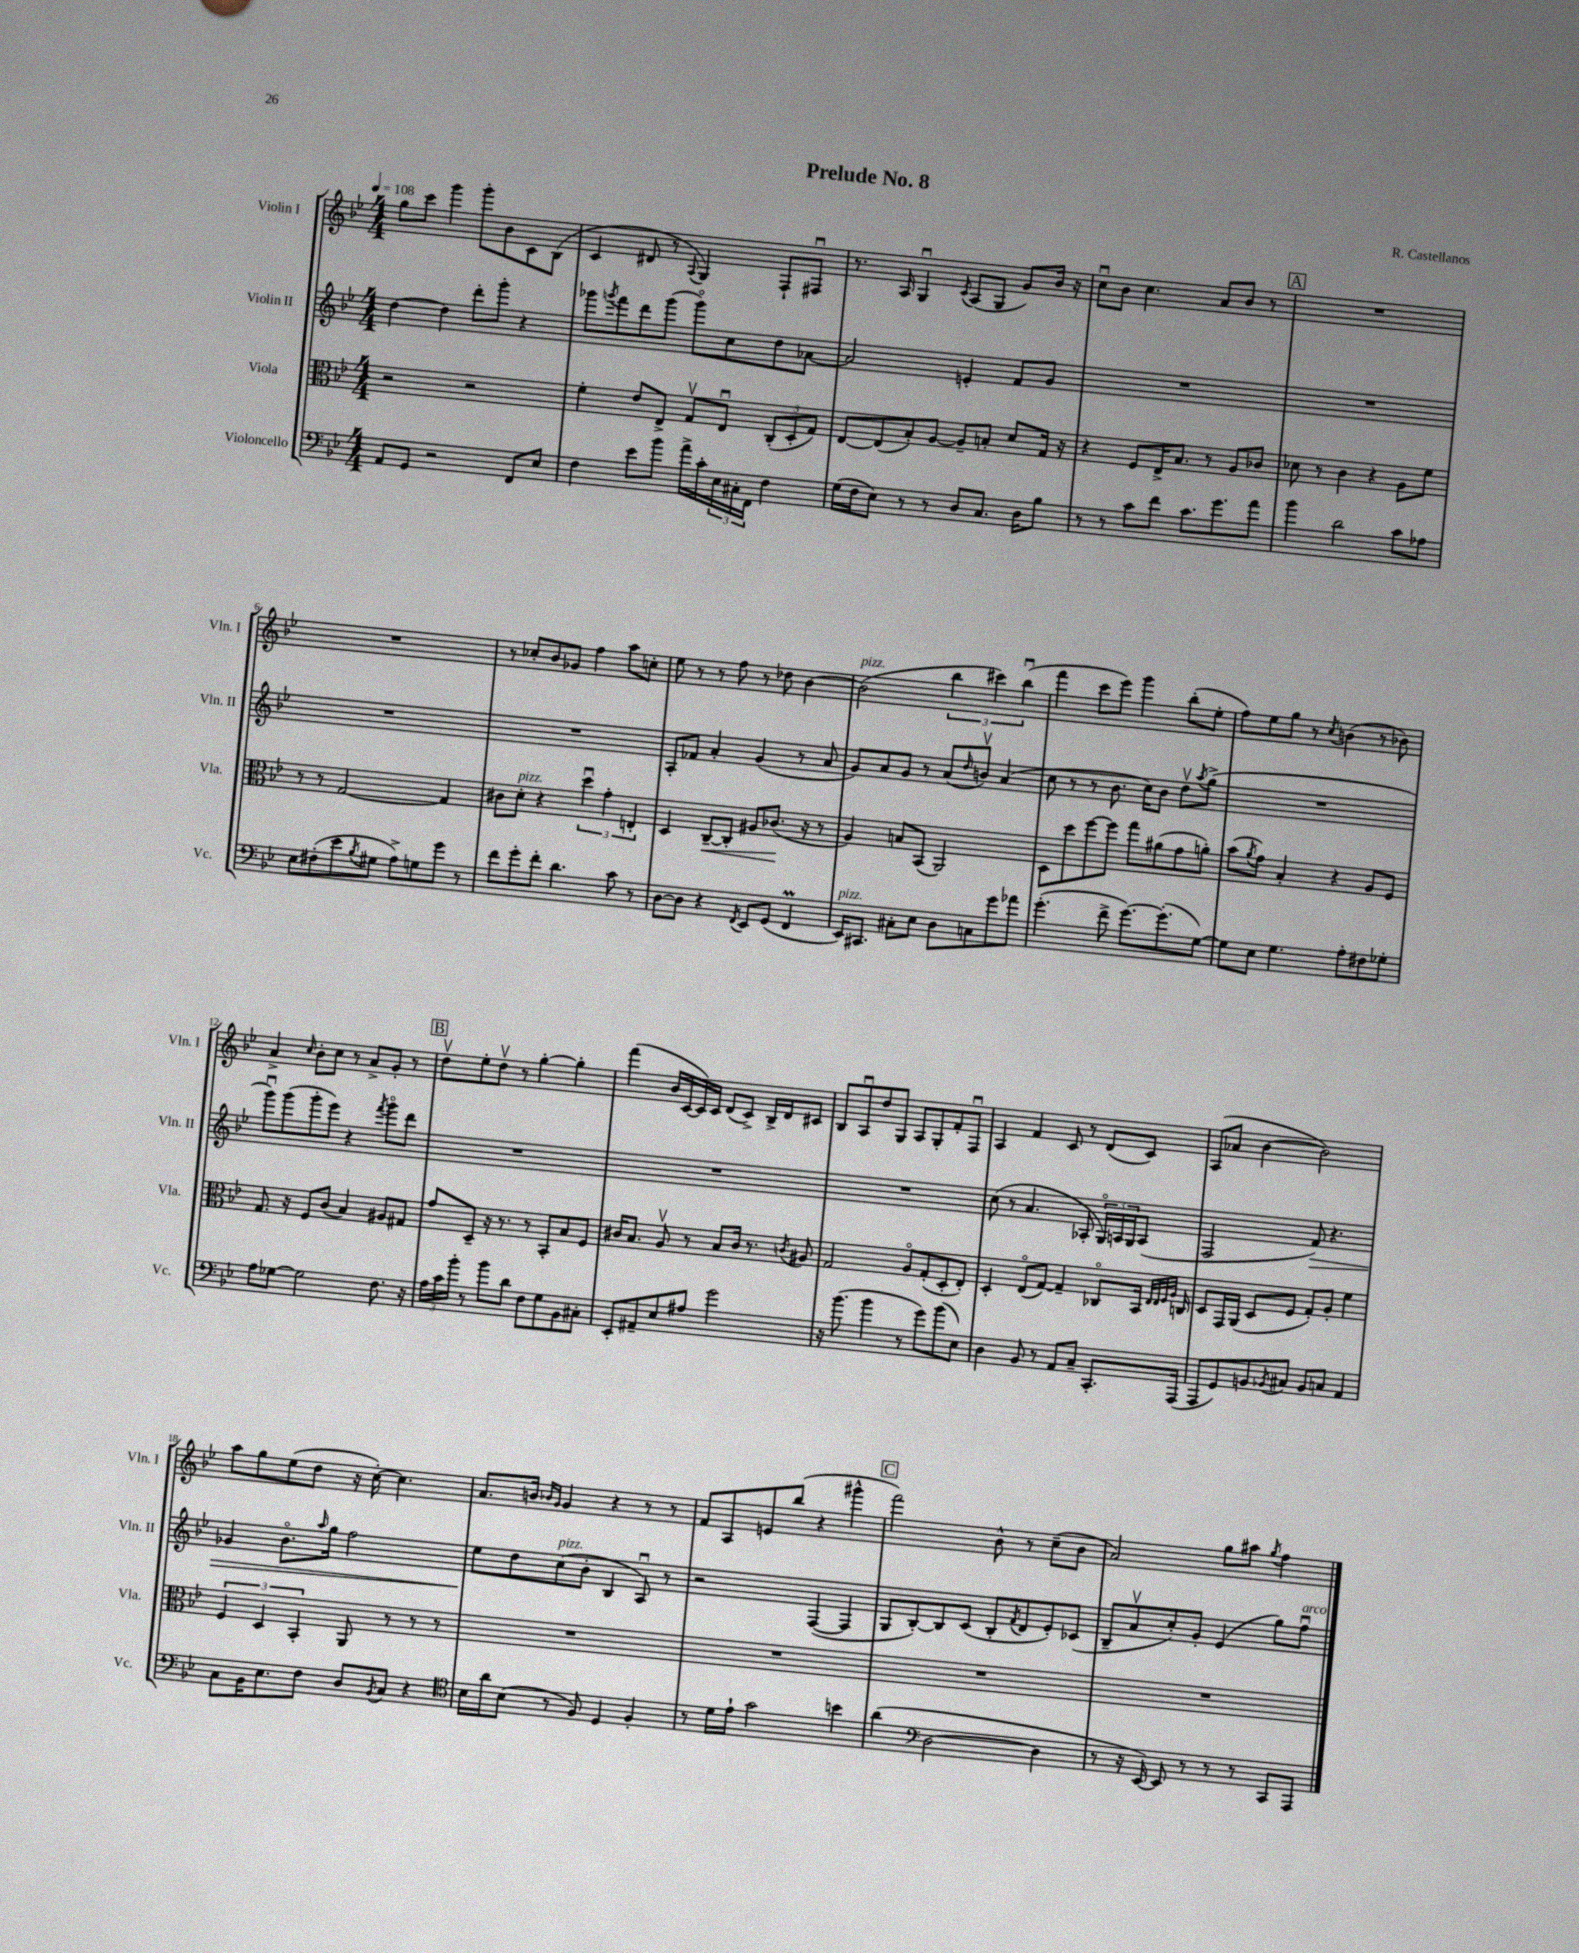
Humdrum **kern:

**kern	**kern	**dynam	**kern	**dynam	**kern
*part4	*part3	*part3	*part2	*part2	*part1
*staff4	*staff3	*staff3	*staff2	*staff2	*staff1
*I"Violoncello	*I"Viola	*	*I"Violin II	*	*I"Violin I
*I'Vc.	*I'Vla.	*	*I'Vln. II	*	*I'Vln. I
*clefF4	*clefC3	*	*clefG2	*	*clefG2
*k[b-e-]	*k[b-e-]	*	*k[b-e-]	*	*k[b-e-]
*M4/4	*M4/4	*	*M4/4	*	*M4/4
*MM108	*MM108	*	*MM108	*	*MM108
=1	=1	=1	=1	=1	=1
8AA/L	2r	.	[4dd\	.	8gg\L
8GG/J	.	.	.	.	8ccc\J
2r	.	.	4dd\]	.	4ggg\
.	2r	.	8ddd'\L	.	8ggg'\L
.	.	.	8ggg'\J	.	8b-\
8FF/L	.	.	4r	.	8c\
8E-/J	.	.	.	.	(8B-\J
=2	=2	=2	=2	=2	=2
4F\	4f'\	.	8ggg-X\L	.	4c/
.	.	.	8qgggn/	.	.
.	.	.	8fff\	.	.
8e-\L	8e-/L	.	8ddd\	.	8d#X/
8b-\J	8E-^/J	.	(8ggg\J	.	8r
.	.	.	.	.	8qqA/
16a^\LL	8Gv/L	.	8ggg\L)	.	4G/)
16c'\	.	.	.	.	.
24E-\	8E-u/J	.	8cc\	.	.
24C#X'\	.	.	.	.	.
24FF\JJ	.	.	.	.	.
4F\	(12C'/L	.	8dd\	.	8F`/L
.	12D'/	.	.	.	.
.	.	.	[8a-X\J	.	8F#Xu/J
.	12G/J)	.	.	.	.
=3	=3	=3	=3	=3	=3
(16G\LL	[8E-/L	.	2a-/]	.	8.r
16F\J	.	.	.	.	.
8E-\J)	(8E-/]	.	.	.	.
.	.	.	.	.	16A/
8r	8B-'/)	.	.	.	4Gu/
8r	[8A/J	.	.	.	.
.	.	.	.	.	8qc/
8D/L	8A~/L]	.	4en'/	.	(8A/L
8.C/J	8Bn'/J	.	.	.	8G/J
.	8d/L	.	8f/L	.	8g/L)
16D\KL	.	.	.	.	.
8B-\J	16G/Jk	.	8g/J	.	16b-/Jk
.	16r	.	.	.	16r
=4	=4	=4	=4	=4	=4
8r	4r	.	1r	.	8ccu\L
8r	.	.	.	.	8b-\J
8c\L	8F/L	.	.	.	4.cc\
8f\J	16E-^/K	.	.	.	.
.	8.B-/J	.	.	.	.
8.c\L	.	.	.	.	.
.	8r	.	.	.	8a/L
8.g\	.	.	.	.	.
.	8A/L	.	.	.	8b-/J
8a\J	8c-X/J	.	.	.	8r
!!LO:REH:place=s1:t=A
=5	=5	=5	=5	=5	=5
4b-\	8d-X\	.	1r	.	1r
.	8r	.	.	.	.
2d\	4c\	.	.	.	.
.	4r	.	.	.	.
8c\L	8A\L	.	.	.	.
8A-X\J	8f\J	.	.	.	.
!!LO:LB:g=z
=6	=6	=6	=6	=6	=6
8E-\L	8r	.	1r	.	1r
(8F#X'\	8r	.	.	.	.
8e-\	[2G/	.	.	.	.
8qB-/	.	.	.	.	.
8G#X\J	.	.	.	.	.
8A^\L)	.	.	.	.	.
8Gn\	.	.	.	.	.
8g\J	4G/]	.	.	.	.
8r	.	.	.	.	.
=7	=7	=7	=7	=7	=7
8f\L	8c#X\L	.	1r	.	8r
!	!LO:TX:a:i:t=pizz.	!	!	!	!
8g'\	8d'\J	.	.	.	8cc-X'/L
8f'\J	4r	.	.	.	8b-/
4.d\	.	.	.	.	8g-X/J
.	6ddu\	.	.	.	4ff\
.	6g'\	.	.	.	.
8c\	.	.	.	.	8aa\L
.	6En'/	.	.	.	.
8r	.	.	.	.	8ccn'\J
=8	=8	=8	=8	=8	=8
[8D\L	4D/	.	8A'/L	.	8ee-\
8D\J]	.	.	8f-X/J	.	8r
!	!	!LO:HP:b	!	!	!
4r	[8C~/L	<	4a'/	.	8r
.	8C'/J]	.	.	.	8ff\
8qFF/	.	.	.	.	.
8EE-/L	8A#X/L	.	(4g/	.	8r
(8GG/J	(8.c-X/J	.	.	.	8dd-X\
4FFM/	.	.	8r	.	[4b-\
.	16r	[	.	.	.
.	8r	.	8a/	.	.
=9	=9	=9	=9	=9	=9
!	!	!	!	!	!LO:TX:a:i:t=pizz.
!LO:TX:a:i:t=pizz.	!	!	!	!	!
16EE-/KL)	4A/)	.	8g/L)	.	(2b-\]
8.CC#X/J	.	.	.	.	.
.	.	.	8a/	.	.
8C#X'\L	8Bn/L	.	8g/J	.	.
8E-\J	(8BB-/J	.	8r	.	.
8D\L	2AA/)	.	(8a/L	.	6bb-\
.	.	.	16qqdd/	.	.
8Cn\	.	.	8bnv/J)	.	.
.	.	.	.	.	6ccc#X\)
8g\	.	.	(4a/	.	.
.	.	.	.	.	(6bb-u\
8a-X\J	.	.	.	.	.
=10	=10	=10	=10	=10	=10
(4.g'\	8D\L	.	8cc\	.	4fff\
.	8dd\	.	8r	.	.
.	[8ff\	.	8r	.	8ccc\L
8f^\	8ff\J]	.	8.b-\	.	8eee-\J)
[8.g\L)	8gg\L	.	.	.	4ggg\
.	.	.	16cc\KL)	.	.
.	(8a#X\	.	8b-\J	.	.
(8.g'\]	.	.	.	.	.
.	8g\	.	8ddv\L	.	(8bb-'\L
.	.	.	8qaa/	.	.
[8G\J)	8an'\J)	.	(8gg^\J	.	8ee-'\J
=11	=11	=11	=11	=11	=11
8G\L]	(8b-\L	.	1r	.	8ff\L)
.	8qa/	.	.	.	.
8E-\J	8g\J)	.	.	.	8ee-\
4.G\	4B-'/	.	.	.	8gg\J
.	.	.	.	.	8r
.	.	.	.	.	8qcc/
.	4r	.	.	.	(4bn\
8A'\L	.	.	.	.	.
8F#X\	8A/L	.	.	.	8r
8G-X'\J	8F/J	.	.	.	8b-X\)
!!LO:LB:g=z
=12	=12	=12	=12	=12	=12
8A\L	8.G/	.	8gggu\L)	.	4a^/
[8G-X\J	.	.	(8ggg\	.	.
.	16r	.	.	.	.
.	.	.	.	.	16qqcc/
2G-\]	8F/L	.	8ggg'\	.	8b-'\L
.	(8c/J	.	8eee-\J)	.	8cc\J
.	4B-/)	.	4r	.	8r
.	.	.	.	.	8a^/L
.	.	.	8qfff/	.	.
8.F\	8A#X/L	.	8ggg\L	.	8g'/J
.	8G#X/J	.	8ddd\J	.	8r
16r	.	.	.	.	.
!!LO:REH:place=s1:t=B
=13	=13	=13	=13	=13	=13
24A\LL	8g/L	.	1r	.	8ddv\L
24c\	.	.	.	.	.
24b-'\JJ	.	.	.	.	.
8r	8D~/J	.	.	.	8ee-'\
8b-\L	16r	.	.	.	8ddv\J
.	8.r	.	.	.	.
8d\J	.	.	.	.	8r
8F\L	8r	.	.	.	[4gg'\
8G\	8BB-'/L	.	.	.	.
8BB-\	8B-/	.	.	.	4gg'\]
8C#X'\J	8F/J	.	.	.	.
=14	=14	=14	=14	=14	=14
8EE-'/L	16c#X/KL	.	1r	.	(4fff\
.	8.B-/J	.	.	.	.
8AA#X~/	.	.	.	.	.
8E-/	8Av/	.	.	.	16b-/LL
.	.	.	.	.	[16c/
8A#X/J	8r	.	.	.	16c/])
.	.	.	.	.	16c/JJ
2g\	8B-/L	.	.	.	(8d/L
.	16c#/Jk	.	.	.	8c^/J)
.	8.r	.	.	.	.
.	.	.	.	.	16B-^/LL
.	.	.	.	.	16d/J
.	8qcn/	.	.	.	.
.	8A#X/	.	.	.	8c#X/J
=15	=15	=15	=15	=15	=15
16r	2G/	.	1r	.	8B-/L
(8.b-\	.	.	.	.	.
.	.	.	.	.	8Au/
4b-\	.	.	.	.	8dd/
.	.	.	.	.	8G/J
8r	8A/L	.	.	.	8A/L
8g\L)	(8G'/	.	.	.	8G'/
(8b-\	8D'/	.	.	.	8f'/
8E-\J)	8E-'/J)	.	.	.	8Fu/J
=16	=16	=16	=16	=16	=16
4D\	4D'/	.	(8cc\	.	4A/
.	.	.	8r	.	.
8BB-/	(8E-/L	.	4.a/	.	4f/
8r	[8G/J)	.	.	.	.
8AA/L	4G~/]	.	.	.	8c/
8C~/J	.	.	8A-X'/	.	8r
8.CC'/L	8C-X/L	.	24G/LL)	.	(8d/L
.	.	.	24An/	.	.
.	.	.	24G/J	.	.
.	16BB-/Jk	.	(8A/J	.	8c/J)
.	32qqE-/LLL	.	.	.	.
.	32qqE-/	.	.	.	.
.	32qqF/	.	.	.	.
.	32qqA/JJJ	.	.	.	.
(16AAA/Jk	16Cn/	.	.	.	.
=17	=17	=17	=17	=17	=17
8AAA/L	8D/L	.	2F/	.	(8A/L
8GG/)	16GG/L	.	.	.	8a-X/J
.	(16AA/JJ	.	.	.	.
8BBn/	8D/L	.	.	.	[4b-\
8qBB-X/	.	.	.	.	.
8C#X/J	8F/J	.	.	.	.
!	!	!	!	!LO:HP:b	!
8BB-/L	8G'/L)	.	8f/)	>	2b-\])
8Cn/J	8A'/J	.	4.r	.	.
4AA/	4f\	.	.	.	.
!!LO:LB:g=z
=18	=18	=18	=18	=18	=18
8C\L	6F/	.	4g-X/	.	8aa\L
16BB-\K	.	.	.	.	8gg\
.	6D/	.	.	.	.
8.E-\	.	.	.	.	.
.	.	.	8.b-\L	.	(8ee-\
.	6BB-'/	.	.	.	.
8F\J	.	.	.	.	8dd\J
.	.	.	16qqaa/	.	.
.	.	.	16gg\Jk	.	.
8D/L	8AA/	.	2ff\	.	16r
.	.	.	.	.	[16cc'\)
8qBB-/	.	.	.	.	.
8C/J	8r	.	.	.	4.cc\]
4r	8r	.	.	.	.
.	8r	.	.	.	.
=19	=19	=19	=19	=19	=19
*clefC4	*	*	*	*	*
16B-\LL	1r	.	8ee-\L	.	8.a/L
16a\J	.	.	.	.	.
(8B-\J	.	.	8dd\	]	.
.	.	.	.	.	16bn/Jk
.	.	.	.	.	16qqb-X/LL
.	.	.	.	.	16qqg/JJ
!	!	!	!LO:TX:a:i:t=pizz.	!	!
8r	.	.	(8cc\	.	4g/
8F/)	.	.	8b-'\J	.	.
4D/	.	.	4B-/	.	4r
4F'/	.	.	8Au/)	.	8r
.	.	.	8r	.	8r
=20	=20	=20	=20	=20	=20
8r	1r	.	2r	.	8f/L
16d\LL	.	.	.	.	8A/
16e-`\JJ	.	.	.	.	.
2g\	.	.	.	.	8en/
.	.	.	.	.	(8bb-/J
.	.	.	([4F/	.	4r
4bn\	.	.	4F/]	.	4ggg#X^^\
!!LO:REH:place=s1:t=C
=21	=21	=21	=21	=21	=21
(4a\	1r	.	8G/L	.	2fff\)
.	.	.	[8B-'/)	.	.
*clefF4	*	*	*	*	*
[2D\	.	.	8B-/]	.	.
.	.	.	(8c/J	.	.
.	.	.	8B-'/L	.	8b-^^\
.	.	.	8qf/	.	.
.	.	.	8d/	.	8r
4D\]	.	.	8e-'/)	.	(8cc~\L
.	.	.	(8c-X/J	.	8b-\J
=22	=22	=22	=22	=22	=22
8r	1r	.	8B-~/L	.	2a/)
16r	.	.	8av/	.	.
[16EE-/)	.	.	.	.	.
8EE-/]	.	.	8cc'/)	.	.
8r	.	.	8g'/J	.	.
8r	.	.	(4e-/	.	8gg\L
8r	.	.	.	.	8aa#X\J
.	.	.	.	.	8qgg/
8CC/L	.	.	8gg\L)	.	4ff\
!	!	!	!LO:TX:a:i:t=arco	!	!
8AAA/J	.	.	8ffu\J	.	.
==	==	==	==	==	==
*-	*-	*-	*-	*-	*-
